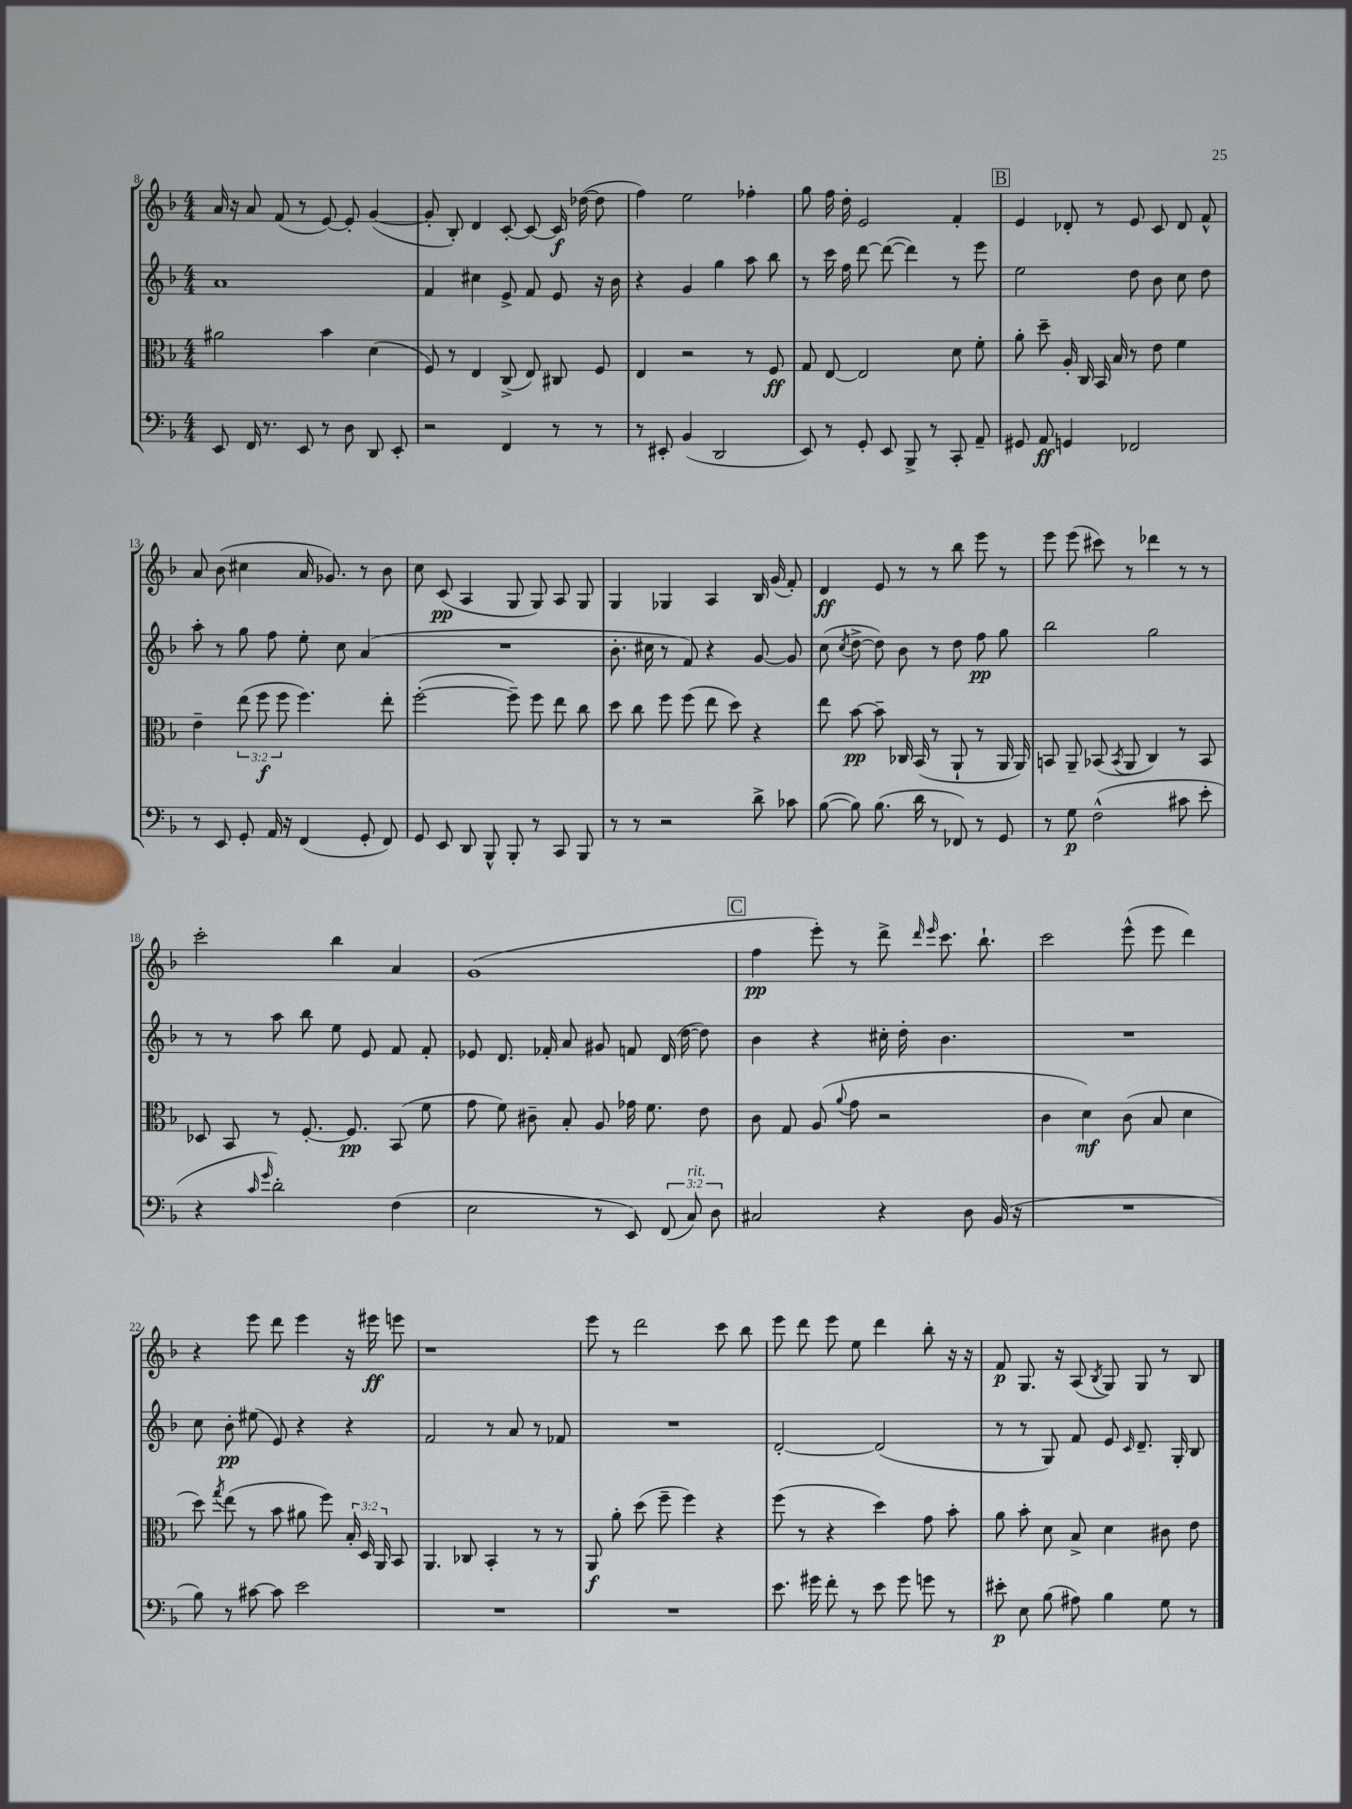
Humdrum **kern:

**kern	**dynam	**kern	**dynam	**kern	**dynam	**kern	**dynam
*part4	*part4	*part3	*part3	*part2	*part2	*part1	*part1
*staff4	*staff4	*staff3	*staff3	*staff2	*staff2	*staff1	*staff1
*clefF4	*	*clefC3	*	*clefG2	*	*clefG2	*
*k[b-]	*	*k[b-]	*	*k[b-]	*	*k[b-]	*
*M4/4	*	*M4/4	*	*M4/4	*	*M4/4	*
=8	=8	=8	=8	=8	=8	=8	=8
8EE/	.	2a#X\	.	1a	.	16a/	.
.	.	.	.	.	.	16r	.
16FF/	.	.	.	.	.	8a/	.
8.r	.	.	.	.	.	.	.
.	.	.	.	.	.	(8f/	.
8EE/	.	.	.	.	.	8r	.
8r	.	4b-\	.	.	.	[8e/)	.
8D\	.	.	.	.	.	8e'/]	.
8DD/	.	(4d\	.	.	.	([4g/	.
8EE'/	.	.	.	.	.	.	.
=9	=9	=9	=9	=9	=9	=9	=9
2r	.	8F/)	.	4f/	.	8g'/]	.
.	.	8r	.	.	.	8B-'/)	.
.	.	4E/	.	4cc#X\	.	4d/	.
4FF/	.	(8C^/	.	8e^/	.	[8c'/	.
.	.	8E/)	.	8f/	.	8c/_	.
8r	.	8C#X/	.	8e/	.	16c/]	f
.	.	.	.	.	.	([16dd-X\	.
8r	.	8F/	.	16r	.	8dd-\]	.
.	.	.	.	16b-\	.	.	.
=10	=10	=10	=10	=10	=10	=10	=10
8r	.	4E/	.	4r	.	4ff\)	.
8EE#X'/	.	.	.	.	.	.	.
(4BB-/	.	2r	.	4g/	.	2ee\	.
2DD/	.	.	.	4gg\	.	.	.
.	.	8r	.	8aa\	.	4ff-X'\	.
.	.	8F/	ff	8bb-\	.	.	.
=11	=11	=11	=11	=11	=11	=11	=11
8EE/)	.	8G/	.	8r	.	8gg\	.
8r	.	[8E/	.	16ccc\	.	16ff\	.
.	.	.	.	16ff\	.	16dd'\	.
8GG'/	.	2E/]	.	[8ddd\	.	2e/	.
8EE/	.	.	.	(8ddd\_	.	.	.
8BBB-^/	.	.	.	4ddd\])	.	.	.
8r	.	.	.	.	.	.	.
8CC'/	.	8d\	.	8r	.	4f'/	.
8AA~/	.	8f'\	.	8eee\	.	.	.
!!LO:REH:place=s1:t=B
=12	=12	=12	=12	=12	=12	=12	=12
8GG#X/	.	8a'\	.	2ee\	.	4e/	.
8AA/	ff	8dd~\	.	.	.	.	.
4GGn/	.	16A'/	.	.	.	8d-X'/	.
.	.	16C/	.	.	.	.	.
.	.	16BB-/	.	.	.	8r	.
.	.	16B-/	.	.	.	.	.
2FF-X/	.	8r	.	8dd\	.	8e/	.
.	.	8e\	.	8b-\	.	8c/	.
.	.	4f\	.	8cc\	.	8d-/	.
.	.	.	.	8dd\	.	8f^^/	.
!!LO:LB:g=z
=13	=13	=13	=13	=13	=13	=13	=13
8r	.	4e~\	.	8aa'\	.	8a/	.
8EE/	.	.	.	8r	.	(8b-\	.
8GG'/	.	(12ee\	.	8gg\	.	4cc#X\	.
.	.	12ff\	f	.	.	.	.
16AA/	.	.	.	8ff\	.	.	.
.	.	12ff\	.	.	.	.	.
16r	.	.	.	.	.	.	.
(4FF/	.	4.ff\)	.	8ee'\	.	16a/	.
.	.	.	.	.	.	8.g-X/)	.
.	.	.	.	8cc\	.	.	.
8GG'/	.	.	.	(4a/	.	8r	.
8FF/)	.	8ee'\	.	.	.	8b-\	.
=14	=14	=14	=14	=14	=14	=14	=14
8GG/	.	([2ff'\	.	1r	.	8cc\	.
8EE/	.	.	.	.	.	(8c/	pp
8DD/	.	.	.	.	.	4A/	.
8BBB-^^/	.	.	.	.	.	.	.
8BBB-'/	.	8ff~\])	.	.	.	8G/	.
8r	.	8ff\	.	.	.	8G/)	.
8CC/	.	8ee\	.	.	.	8A/	.
8BBB-/	.	8cc\	.	.	.	8G/	.
=15	=15	=15	=15	=15	=15	=15	=15
8r	.	8dd\	.	8.b-'\	.	4G/	.
8r	.	8cc\	.	.	.	.	.
.	.	.	.	16cc#X\	.	.	.
2r	.	8ff\	.	8r	.	4G-X/	.
.	.	(8ff\	.	8f/)	.	.	.
.	.	8ee\	.	4r	.	4A/	.
.	.	8dd\)	.	.	.	.	.
8d^\	.	4r	.	[8g/	.	16B-/	.
.	.	.	.	.	.	(16g/	.
8c-X\	.	.	.	8g/]	.	8f'/)	.
=16	=16	=16	=16	=16	=16	=16	=16
([8B-\	.	8ee\	.	(8cc\	.	4d/	ff
.	.	.	.	8qcc/	.	.	.
8B-\])	.	[8b-\	pp	[8dd^\	.	.	.
(8.B-\	.	8b-~\]	.	8dd\])	.	8e/	.
.	.	16C-X/	.	8b-\	.	8r	.
16d\	.	(16BB-/	.	.	.	.	.
8r	.	8r	.	8r	.	8r	.
8FF-X/)	.	8AA`/	.	8dd\	.	8bb-\	.
8r	.	8r	.	8ff\	pp	8eee\	.
8GG/	.	16AA/	.	8gg\	.	8r	.
.	.	16AA/)	.	.	.	.	.
=17	=17	=17	=17	=17	=17	=17	=17
8r	.	8BBn/	.	2bb-\	.	8eee\	.
8G\	p	8AA~/	.	.	.	(8eee\	.
(2F^^\	.	(8BB-X/	.	.	.	8ccc#X\)	.
.	.	8qBB-/	.	.	.	.	.
.	.	8AA/	.	.	.	8r	.
.	.	4C/)	.	2gg\	.	4ddd-X\	.
8c#X\	.	8r	.	.	.	8r	.
8e'\	.	8BB-/	.	.	.	8r	.
!!LO:LB:g=z
=18	=18	=18	=18	=18	=18	=18	=18
4r	.	8D-X/	.	8r	.	2ccc'\	.
.	.	8BB-/	.	8r	.	.	.
16qqc/	.	.	.	.	.	.	.
16qqg/	.	.	.	.	.	.	.
2d'\)	.	8r	.	8aa\	.	.	.
.	.	[8.F'/	.	8bb-\	.	.	.
.	.	.	.	8ee\	.	4bb-\	.
.	.	8.F/]	pp	.	.	.	.
.	.	.	.	8e/	.	.	.
(4F\	.	(8BB-/	.	8f/	.	4a/	.
.	.	8f\	.	8f'/	.	.	.
=19	=19	=19	=19	=19	=19	=19	=19
2E\	.	8g\	.	8e-X/	.	(1g	.
.	.	8f\)	.	8.d/	.	.	.
.	.	8c#X~\	.	.	.	.	.
.	.	.	.	16f-X'/	.	.	.
.	.	8B-'/	.	8a/	.	.	.
8r	.	8A/	.	8g#X/	.	.	.
8EE/)	.	16g-X\	.	8fn/	.	.	.
.	.	8.f\	.	.	.	.	.
(12FF/	.	.	.	(16d/	.	.	.
.	.	.	.	[16dd\	.	.	.
!LO:TX:a:i:t=rit.	!	!	!	!	!	!	!
12C/)	.	.	.	.	.	.	.
.	.	8e\	.	8dd\])	.	.	.
12D\	.	.	.	.	.	.	.
!!LO:REH:place=s1:t=C
=20	=20	=20	=20	=20	=20	=20	=20
2C#X/	.	8c\	.	4b-\	.	4ff\	pp
.	.	8G/	.	.	.	.	.
.	.	(8A/	.	4r	.	8eee'\)	.
.	.	8qqa/	.	.	.	.	.
.	.	8g\	.	.	.	8r	.
4r	.	2r	.	16cc#X'\	.	8ddd^\	.
.	.	.	.	16dd'\	.	.	.
.	.	.	.	.	.	16qqddd/	.
.	.	.	.	.	.	16qqeee/	.
.	.	.	.	4.b-\	.	8.ccc\	.
8D\	.	.	.	.	.	.	.
.	.	.	.	.	.	8.bb-`\	.
(16BB-/	.	.	.	.	.	.	.
16r	.	.	.	.	.	.	.
=21	=21	=21	=21	=21	=21	=21	=21
1r	.	4c\	.	1r	.	2ccc\	.
.	.	4d\)	mf	.	.	.	.
.	.	(8c\	.	.	.	(8eee^^\	.
.	.	8B-/	.	.	.	8eee\	.
.	.	4d\	.	.	.	4ddd\)	.
!!LO:LB:g=z
=22	=22	=22	=22	=22	=22	=22	=22
8B-\)	.	8dd\)	.	8cc\	.	4r	.
.	.	8qgg/	.	.	.	.	.
8r	.	(8ee\	.	8b-'\	pp	.	.
[8c#X\	.	8r	.	(8ee#X\	.	8eee\	.
8c#\]	.	8b-\	.	8e/)	.	8ddd\	.
2e\	.	8a#X\	.	4r	.	4eee\	.
.	.	8ff\)	.	.	.	.	.
.	.	24B-'/	.	4r	.	16r	.
.	.	24D/	.	.	.	.	.
.	.	.	.	.	.	16eee#X\	ff
.	.	24AA/	.	.	.	.	.
.	.	8BB-/	.	.	.	8eeen\	.
=23	=23	=23	=23	=23	=23	=23	=23
1r	.	4.AA/	.	2f/	.	1r	.
.	.	8C-X/	.	.	.	.	.
.	.	4BB-'/	.	8r	.	.	.
.	.	.	.	8a/	.	.	.
.	.	8r	.	8r	.	.	.
.	.	8r	.	8f-X/	.	.	.
=24	=24	=24	=24	=24	=24	=24	=24
1r	.	8AA/	f	1r	.	8eee\	.
.	.	8a'\	.	.	.	8r	.
.	.	(8dd\	.	.	.	2ddd\	.
.	.	8ff~\	.	.	.	.	.
.	.	4ff\)	.	.	.	.	.
.	.	4r	.	.	.	8ccc\	.
.	.	.	.	.	.	8bb-\	.
=25	=25	=25	=25	=25	=25	=25	=25
8.e\	.	(8ff\	.	[2d'/	.	8eee\	.
.	.	8r	.	.	.	8ddd\	.
16g#X\	.	.	.	.	.	.	.
8f'\	.	4r	.	.	.	8eee\	.
8r	.	.	.	.	.	8ee\	.
8e\	.	4dd\)	.	(2d/]	.	4ddd\	.
8g#\	.	.	.	.	.	.	.
8gn\	.	8g\	.	.	.	8bb-'\	.
8r	.	8b-'\	.	.	.	16r	.
.	.	.	.	.	.	16r	.
=26	=26	=26	=26	=26	=26	=26	=26
8e#X'\	p	8a\	.	8r	.	8f/	p
8E\	.	8b-'\	.	8r	.	8.G/	.
(8B-\	.	8d\	.	8G/)	.	.	.
.	.	.	.	.	.	16r	.
8A#X\)	.	8B-^/	.	8f/	.	(8A/	.
.	.	.	.	.	.	8qB-/	.
4B-\	.	4d\	.	8e/	.	8G/)	.
.	.	.	.	16qqc/	.	.	.
.	.	.	.	8.d~/	.	8G/	.
8G\	.	8c#X\	.	.	.	8r	.
.	.	.	.	16G'/	.	.	.
8r	.	8e\	.	8B-/	.	8B-/	.
==	==	==	==	==	==	==	==
*-	*-	*-	*-	*-	*-	*-	*-
